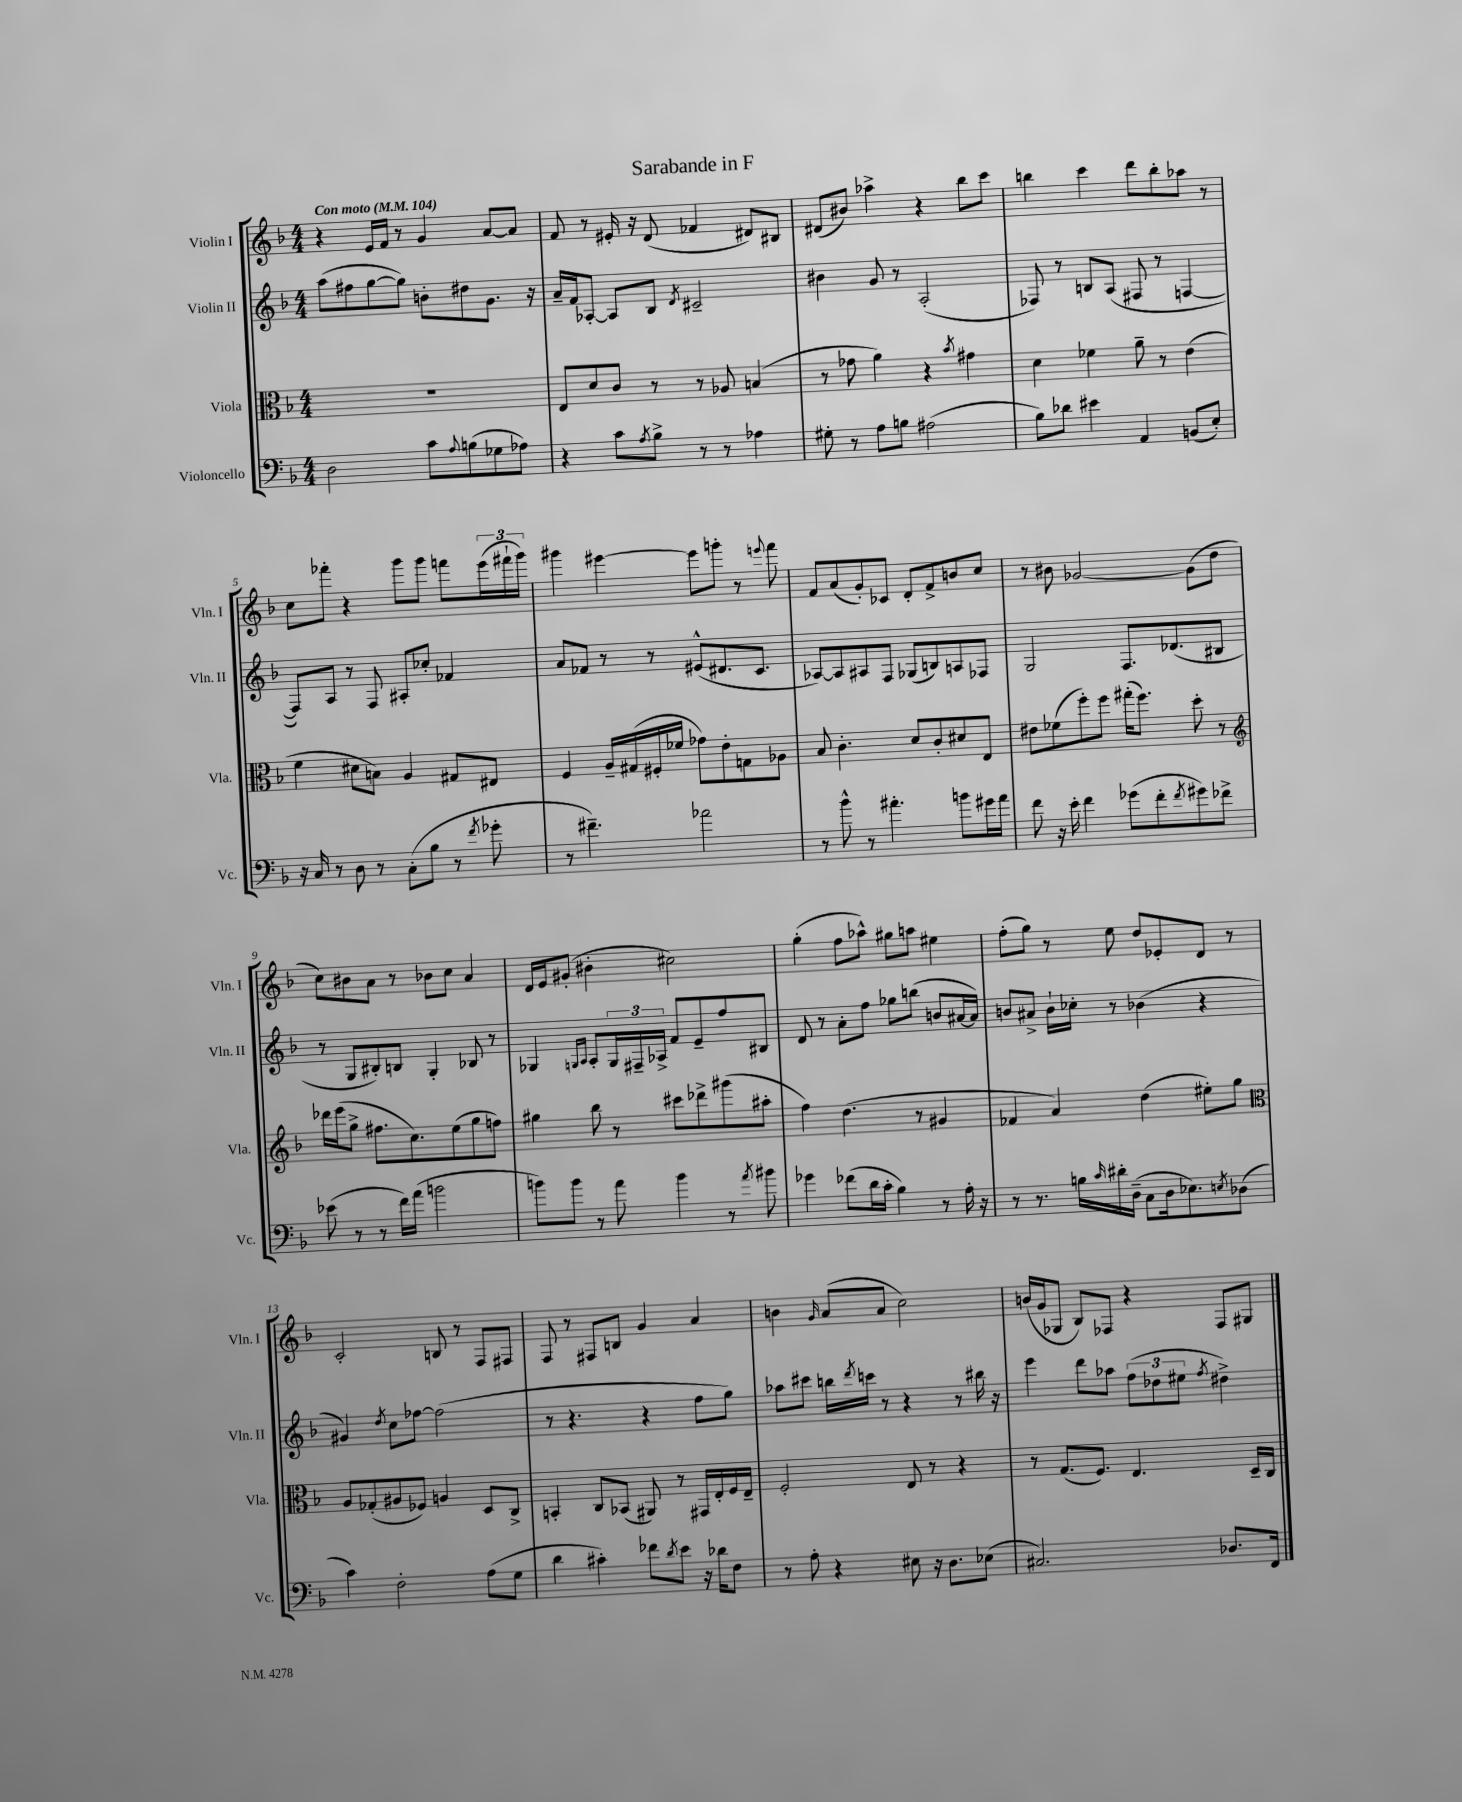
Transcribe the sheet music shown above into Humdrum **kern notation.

**kern	**kern	**kern	**kern
*part4	*part3	*part2	*part1
*staff4	*staff3	*staff2	*staff1
*I"Violoncello	*I"Viola	*I"Violin II	*I"Violin I
*I'Vc.	*I'Vla.	*I'Vln. II	*I'Vln. I
*clefF4	*clefC3	*clefG2	*clefG2
*k[b-]	*k[b-]	*k[b-]	*k[b-]
*M4/4	*M4/4	*M4/4	*M4/4
*MM104	*MM104	*MM104	*MM104
=1	=1	=1	=1
!	!	!	!LO:TX:a:B:t=Con moto
2D\	1r	(8aa\L	4r
.	.	8ff#X\	.
.	.	[8gg\	16e/LL
.	.	.	16f/JJ
.	.	8gg\J])	8r
8c\L	.	8bn'\L	4g/
8qqA/	.	.	.
(8Bn\	.	8dd#X\	.
8G-X\	.	8.g\J	[8a/L
8A-X\J)	.	.	8a/J]
.	.	16r	.
=2	=2	=2	=2
4r	8E/L	16a~/LL	8f/
.	.	16f/J	.
.	8d/	[8A-X'/J	8r
8c\L	8c/J	8A-/L]	16e#X'/
.	.	.	16r
8qA/	.	.	.
8B-^\J	8r	8B-/J	(8d/
.	.	8qd/	.
8r	8r	2c#X~/	4f-X/
8r	8A-X/	.	.
4A-X\	(4Bn/	.	8d#X/L)
.	.	.	8B#X/J
=3	=3	=3	=3
8G#X'\	8r	4b#X\	(8d#X/L
8r	8g-X\	.	8b#X/J)
8A\L	4a\)	8g/	4aa-X^\
8Bn\J	.	8r	.
(2A#X\	4r	(2A'/	4r
.	8qb-/	.	.
.	4g#X\	.	8bb-\L
.	.	.	8ccc\J
=4	=4	=4	=4
8B-\L)	4d\	8F-X/)	4bbn\
8d-X\J	.	8r	.
4e#X\	4f-X\	8Bn/L	4ccc\
.	.	(8A/J	.
4AA/	8a~\	8F#X/	8ddd\L
.	8r	8r	8bb'\
(8BBn/L	(4e\	[4Fn/	8aa-X\J
8E'/J)	.	.	8r
!!LO:LB:g=z
=5	=5	=5	=5
16r	4f\	8F/L])	8cc\L
16C/	.	.	.
8r	.	8A/J	8fff-X'\J
8D\	8d#X\L	8r	4r
8r	8Bn\J)	8F/	.
(8C'\L	4A/	8A#X'/L	8ggg\L
8B-\J	.	8cc-X'/J	8ggg\J
8r	8G#X/L	4f-X/	8fffn\L
8qf/	.	.	.
8g-X'\	8E#X/J	.	(24eee\L
.	.	.	24fff#X`\
.	.	.	24ggg\JJ)
=6	=6	=6	=6
8r	4F/	8a/L	4ggg#X\
4.f#X~\)	.	8f-X/J	.
.	16A~/LL	8r	[4eee#X\
.	(16G#X/	.	.
.	16F#X'/	8r	.
.	16f-X/JJ	.	.
2a-X\	8g-X\L)	(8e#X^^/L	8eee#\L]
.	8e'\	8.d#X/	8gggn'\J
.	8Gn\	.	8r
.	.	8.c/J	.
.	.	.	8qqeeen/
.	8A-X\J	.	8fff\
=7	=7	=7	=7
8r	8B-/	[8A-X/L)	8f/L
8b-^^\	4.c'\	8A-/]	(8a/
8r	.	8A#X/	8g'/)
4.a#X'\	.	8F/J	8c-X/J
.	8d/L	(8G-X/L	8d'/L
.	8c'/	8Bn/)	8f^/
8bn\L	8d#X/	8An/	8bn/
16g#X\L	8E/J	8F-X/J	8cc/J
16a#\JJ	.	.	.
=8	=8	=8	=8
8f\	8e#X\L	2G/	8r
16r	(8f-X\	.	8b#X\
16e'\	.	.	.
4f\	8ff'\)	.	[2g-X/
.	8ff\J	.	.
(8g-X\L	(16gg#X'\KL	8.F/L	.
.	8.ff\J)	.	.
8f'\	.	.	.
.	.	(8.d-X/	.
8qf/	.	.	.
8g#X\)	8dd'\	.	(8g-\L]
8f-X^\J	8r	8B#X/J	8dd\J
!!LO:LB:g=z
=9	=9	=9	=9
*	*clefG2	*	*
(8e-X\	16ddd-X\LL	8r	8cc\L)
.	(16eee\J	.	.
8r	8gg^\J	8G/L	8b#X\
8r	8.ff#X\L	8B#X'/)	8a\J
16f\LL)	.	8Bn/J	8r
(16a\JJ	8.cc\)	.	.
2bn\	.	4G'/	8b-X\L
.	(8ee\	.	8cc\J
.	8gg\	8B-X/	4a/
.	8ffn\J)	8r	.
=10	=10	=10	=10
8bn\L)	4gg#X\	4G-X/	16d/LL
.	.	.	16e/J
8b\J	.	.	(8g#X'/J
.	.	16qqGn/LL	.
.	.	16qqA/JJ	.
8r	8bb-\	8A'/L	4b#X'\
8a\	8r	24G/L	.
.	.	24F#X~/	.
.	.	24A-X^/JJ	.
4b\	8ccc#X\L	8f/L	2cc#X\)
.	8ddd-X^\	8e~/	.
8r	(8ggg#X\	8ff/	.
8qa/	.	.	.
8b#X\	8aa#X'\J	8B#X/J	.
=11	=11	=11	=11
4g-X\	4ff\)	8d/	(4gg'\
.	.	8r	.
(8f-X\L	(4.dd\	8a'\L	8ff\L
16d\L	.	8ff\J	8aa-X^^\J)
16c'\JJ	.	.	.
4B-\)	.	8gg-X\L	8gg#X\L
.	8r	(8bbn\J	8aan\J
8r	4g#X/	8bn/L	4ee#X\
16A'\	.	[16a#X/L	.
16r	.	16a#/JJ])	.
=12	=12	=12	=12
8r	4f-X/	8bn/L	(8ff'\L
8.r	.	8a#X^/J	8gg\J)
.	4a/)	16b`\LL	8r
16Bn\LL	.	16cc-X'\JJ	.
16qqc/	.	.	.
16d#X'\	.	8r	8ee\
(16D~\JJ	.	.	.
8C\L	(4dd\	(4b-X\	8dd/L
16D\k	.	.	8e-X'/
8.E-X\)	.	.	.
.	8ee#X'\L)	4r	8d/J
8qEn/	.	.	.
(8D-X\J	8gg\J	.	8r
!!LO:LB:g=z
=13	=13	=13	=13
*	*clefC3	*	*
4c\)	8A/L	4g#X/)	2c'/
.	(8G-X'/	.	.
.	.	8qdd/	.
2F'\	8A#X/	8cc\L	.
.	8F-X/J)	[8ff-X\J	.
.	4An/	(2ff-\]	8Bn/
.	.	.	8r
(8A\L	8D/L	.	8F/L
8G\J	8C^/J	.	8F#X/J
=14	=14	=14	=14
4d\	4BBn'/	8r	8F/
.	.	4.r	8r
4c#X'\)	8C/L	.	8F#X/L
.	(8BB-X/J	.	8Bn/J
8f-X\L	8AA#X/)	4r	4g/
8qd/	.	.	.
8e\J	8r	.	.
16r	16GG#X/LL	8ff\L	4a/
16d-X\KL	16E'/	.	.
8F\J	16F/	8gg\J)	.
.	16E~/JJ	.	.
=15	=15	=15	=15
8r	2F'/	8aa-X\L	4bn\
8A'\	.	8ccc#X\J	.
.	.	.	16qqg/
4r	.	16bbn\LL	(8a/L
.	.	8qddd/	.
.	.	16cccn\JJ	.
.	.	8r	8a/J
8E#X\	8E/	4r	2cc\)
16r	8r	.	.
8.D\L	.	.	.
.	4r	8r	.
(8E-X\J	.	16bb#X\	.
.	.	16r	.
=16	=16	=16	=16
2.C#X/)	8r	4eee\	(16bn/LL
.	.	.	16g/J
.	(8.G/L	.	8G-X/J
.	.	8ddd\L	8B-/L)
.	8.F/J)	.	.
.	.	8aa-X\J	8F-X/J
.	4.E/	(12ff\L	4r
.	.	12dd-X\	.
.	.	12ee#X\J	.
.	.	8qff/	.
8.D-X/L	.	4dd#X^\)	8F-/L
.	16D~/LL	.	8G#X/J
16FF/Jk	16C/JJ	.	.
==	==	==	==
*-	*-	*-	*-
